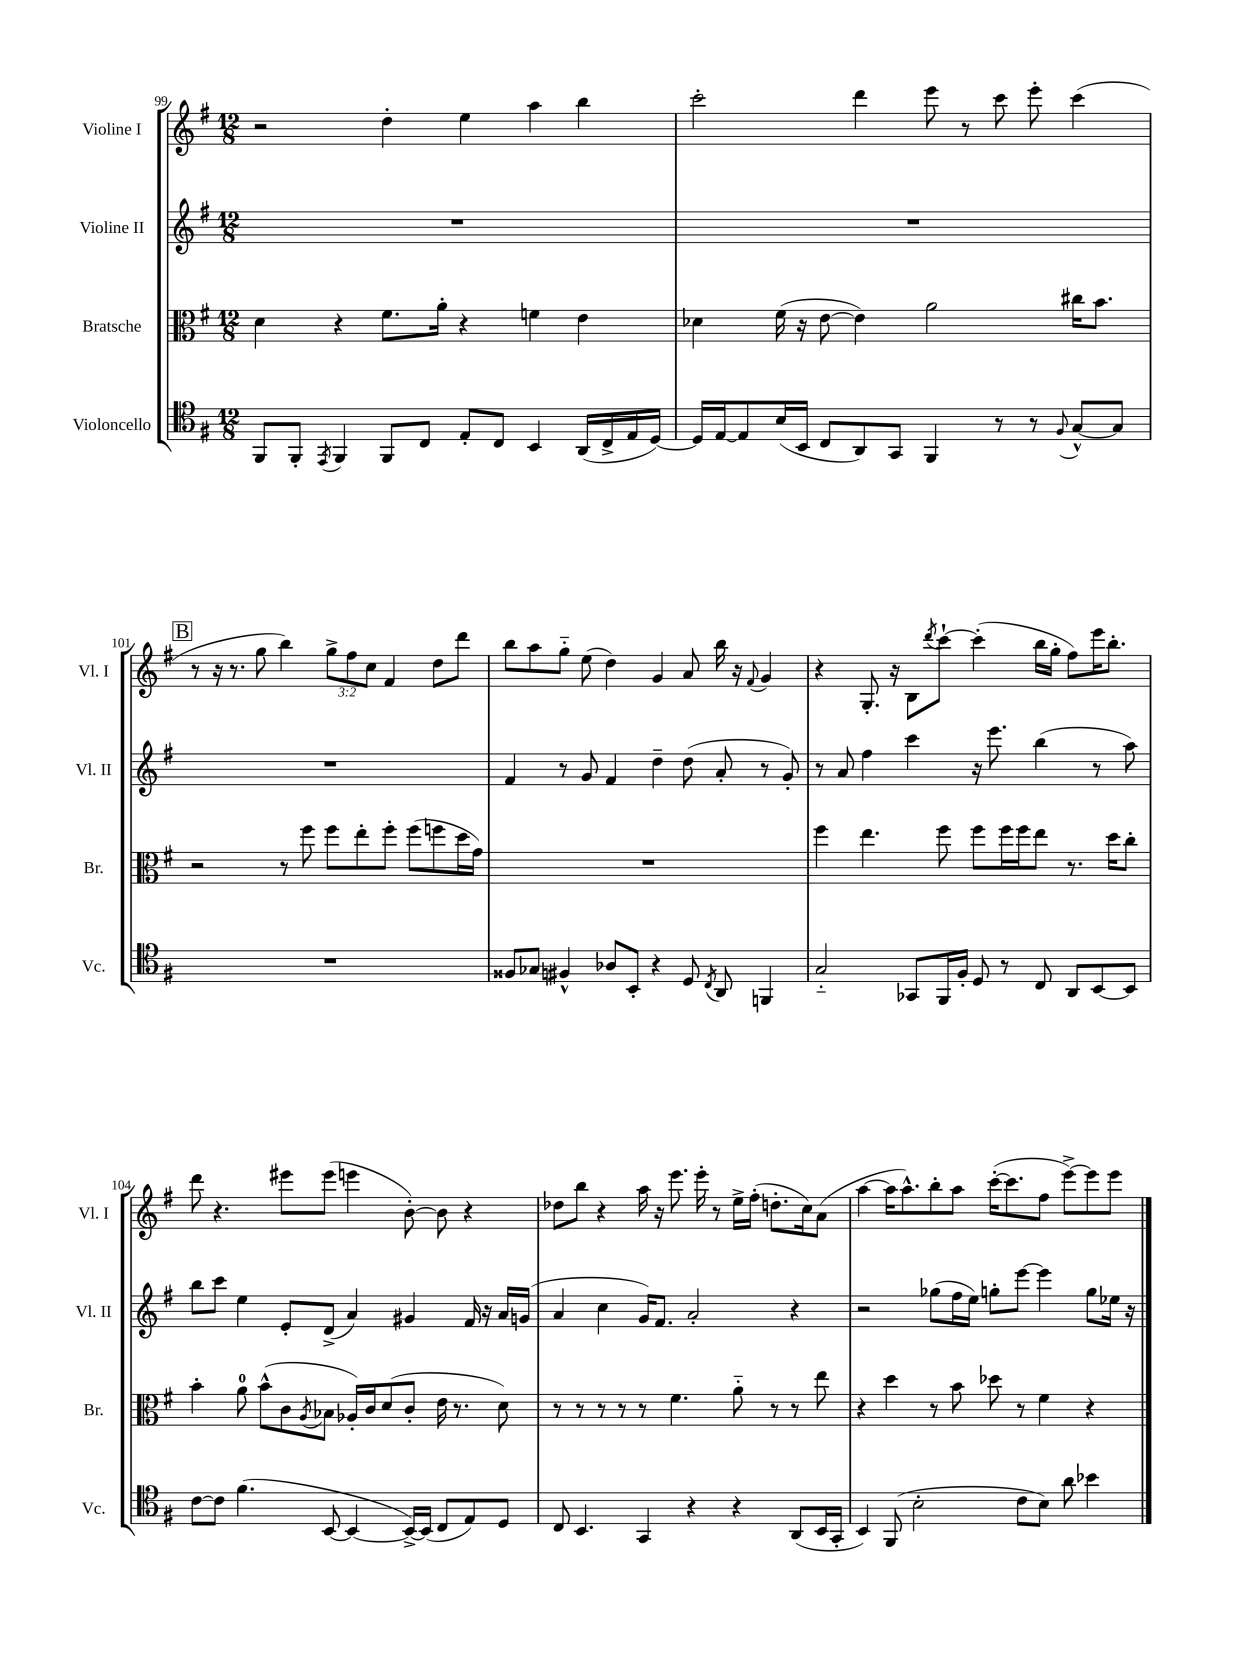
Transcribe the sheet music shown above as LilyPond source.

<<
\new StaffGroup <<
\new Staff = "s0" \with { instrumentName = "Violine I" shortInstrumentName = "Vl. I" } {
    \clef treble \key g \major \numericTimeSignature \time 12/8 \override Staff.TupletNumber.text = #tuplet-number::calc-fraction-text
    r2 d''4-. e''4 a''4 b''4 |
    c'''2-. d'''4 e'''8 r8 c'''8 e'''8-. c'''4( |
    \mark \markup { \box "B" } r8 r16 r8. g''8 b''4) \tuplet 3/2 { g''8-> fis''8 c''8 } fis'4 d''8 d'''8 |
    b''8 a''8 g''8-_ e''8( d''4) g'4 a'8 b''16 r16 \appoggiatura { fis'8 } g'4 |
    r4 g8.-. r16 b8 \acciaccatura { d'''8 } c'''8~-! c'''4-.( b''16 g''16-. fis''8) e'''16 b''8.-. |
    d'''8 r4. eis'''8 eis'''8( e'''4 b'8~-.) b'8 r4 |
    des''8 b''8 r4 a''16 r16 e'''8. e'''16-. r8 e''16-> fis''16-.( d''8.-. c''16) a'8( |
    a''4~ a''16 a''8.-^) b''8-. a''8 c'''16~-.( c'''8. fis''8 e'''8~->) e'''8 e'''8 \bar "|." |
}
\new Staff = "s1" \with { instrumentName = "Violine II" shortInstrumentName = "Vl. II" } {
    \clef treble \key g \major \numericTimeSignature \time 12/8
    R1. |
    R1. |
    \mark \markup { \box "B" } R1. |
    fis'4 r8 g'8 fis'4 d''4-- d''8( a'8-. r8 g'8-.) |
    r8 a'8 fis''4 c'''4 r16 e'''8. b''4( r8 a''8) |
    b''8 c'''8 e''4 e'8-. d'8->( a'4) gis'4 fis'16 r16 a'16 g'16( |
    a'4 c''4 g'16) fis'8. a'2-. r4 |
    r2 ges''8( fis''16 e''16) g''8-. e'''8~ e'''4 g''8 ees''16 r16 \bar "|." |
}
\new Staff = "s2" \with { instrumentName = "Bratsche" shortInstrumentName = "Br." } {
    \clef alto \key g \major \numericTimeSignature \time 12/8
    d'4 r4 fis'8. a'16-. r4 f'4 e'4 |
    des'4 fis'16( r16 e'8~ e'4) a'2 cis''16 b'8. |
    \mark \markup { \box "B" } r2 r8 fis''8 fis''8 e''8-. fis''8-. fis''8( f''8 d''16 g'16) |
    R1. |
    fis''4 e''4. fis''8 fis''8 fis''16 fis''16 e''8 r8. d''16 c''8-. |
    b'4-. a'8-0 b'8-^( c'8 \acciaccatura { a8 } bes8 aes16-.) c'16 d'8( c'8-. e'16 r8. d'8) |
    r8 r8 r8 r8 r8 fis'4. a'8-_ r8 r8 e''8 |
    r4 d''4 r8 b'8 des''8 r8 fis'4 r4 \bar "|." |
}
\new Staff = "s3" \with { instrumentName = "Violoncello" shortInstrumentName = "Vc." } {
    \clef tenor \key g \major \numericTimeSignature \time 12/8
    fis,8 fis,8-. \acciaccatura { e,8 } fis,4 fis,8 c8 e8-. c8 b,4 a,16( c16-> e16 d16~) |
    d16 e16~ e8 b16( b,16 c8 a,8) g,8 fis,4 r8 r8 \appoggiatura { fis8 } g8~-^ g8 |
    \mark \markup { \box "B" } R1. |
    fisis8 ges8 fis4-^ aes8 b,8-. r4 d8 \acciaccatura { c8 } a,8 f,4 |
    g2-_ ges,8 fis,16 fis16-. d8 r8 c8 a,8 b,8~ b,8 |
    c'8~ c'8 fis'4.( b,8~ b,4~ b,16~->) b,16( c8 e8) d8 |
    c8 b,4. g,4 r4 r4 a,8( b,16 g,16-. |
    b,4) fis,8( b2-. c'8 b8) a'8 bes'4 \bar "|." |
}
>>
>>
\layout { \context { \Score currentBarNumber = #99 } }
